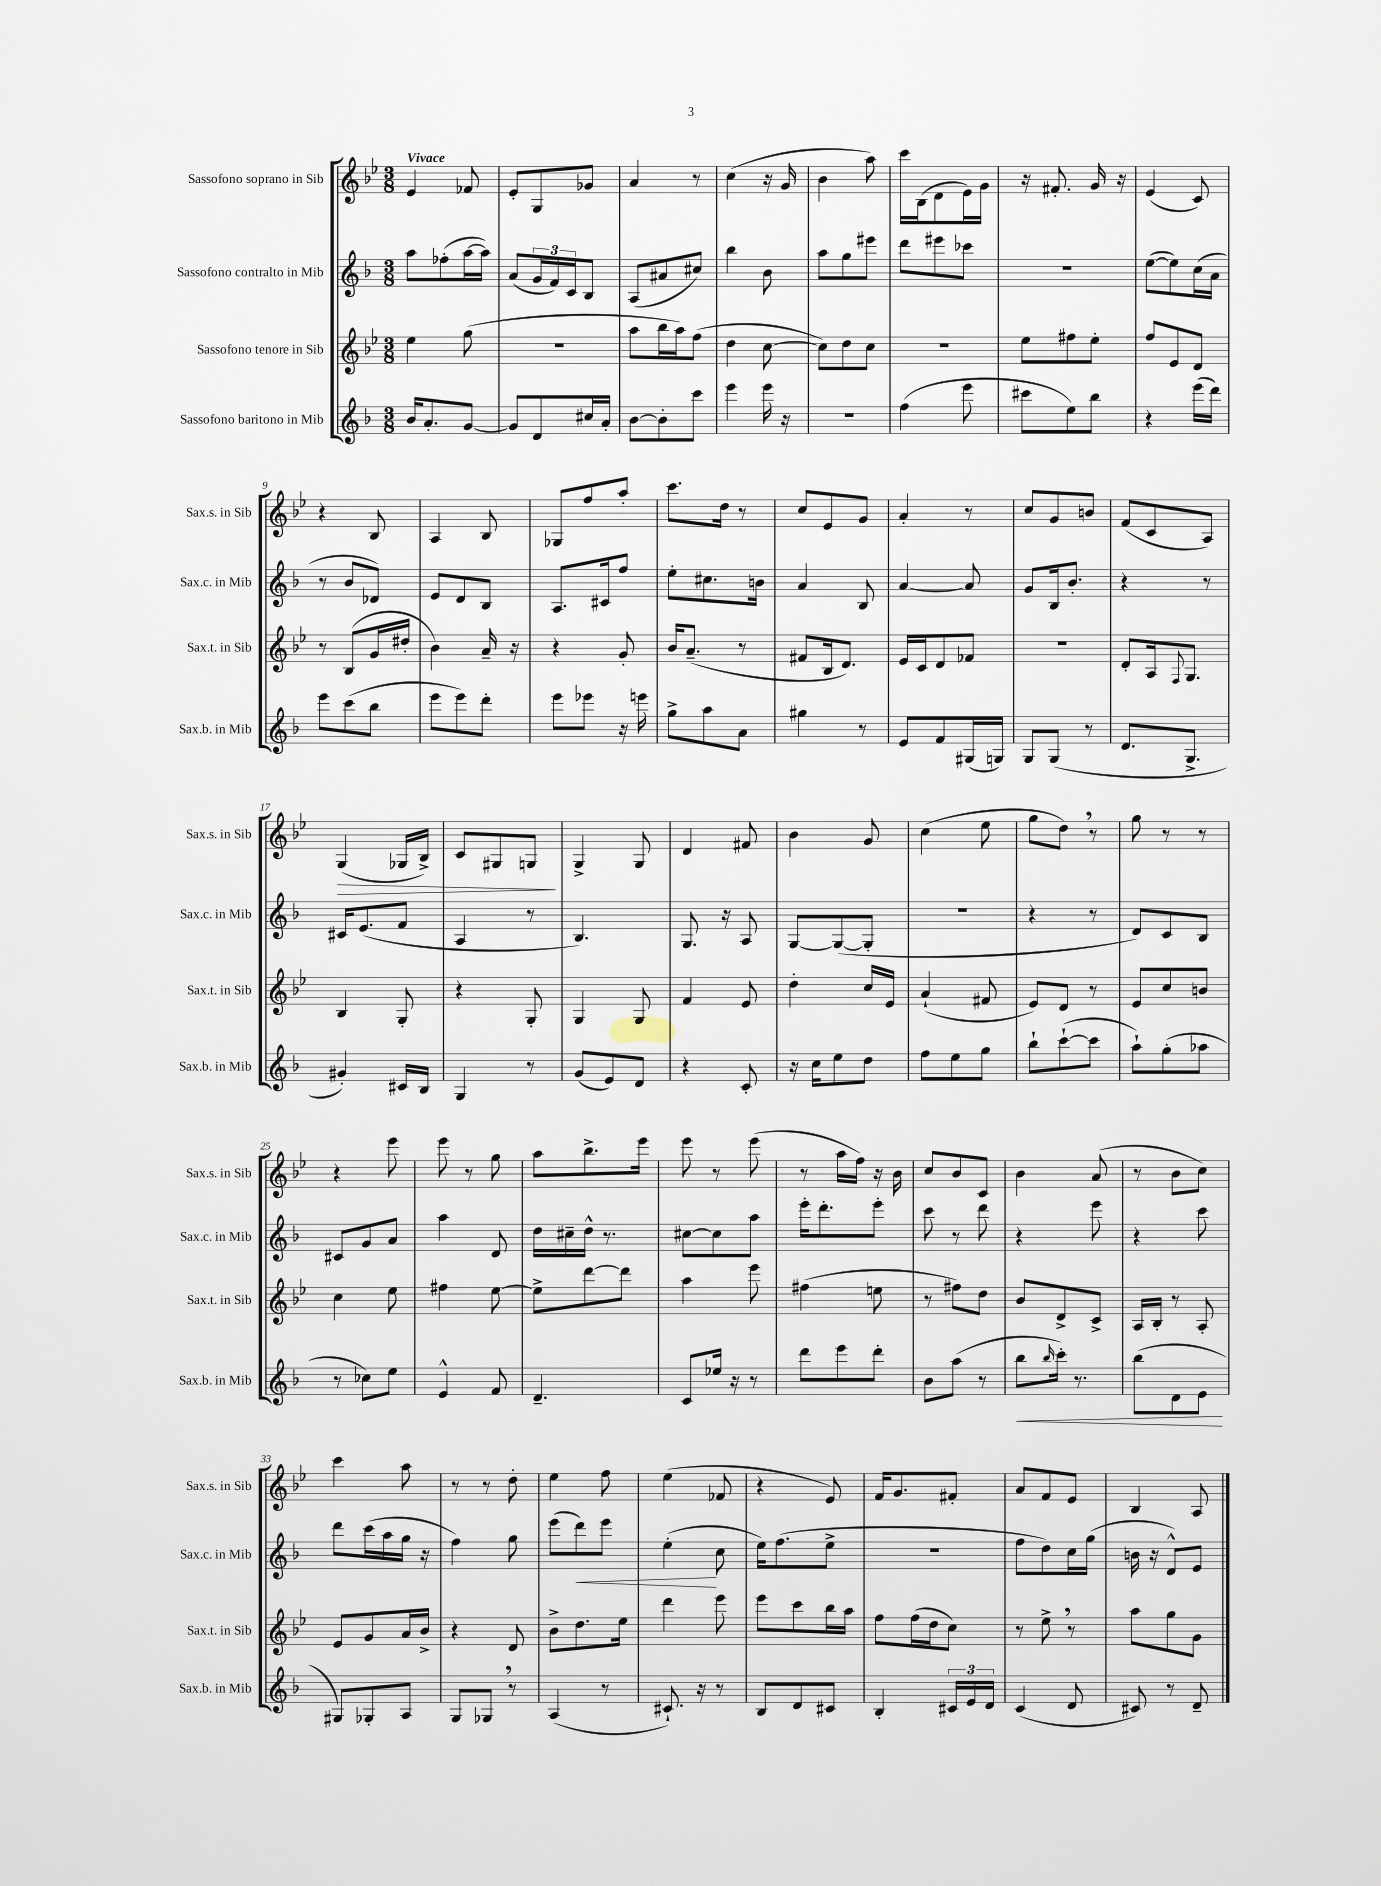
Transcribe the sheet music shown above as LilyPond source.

<<
\new StaffGroup <<
\new Staff = "s0" \with { instrumentName = "Sassofono soprano in Sib" shortInstrumentName = "Sax.s. in Sib" } {
    \clef treble \key bes \major \numericTimeSignature \time 3/8 \tempo "Vivace"
    ees'4 fes'8 |
    ees'8-. g8 ges'8 |
    a'4 r8 |
    c''4( r16 g'16 |
    bes'4 a''8) |
    c'''16 bes16( d'8 ees'16) g'16 |
    r16 fis'8.-. g'16 r16 |
    ees'4( c'8) |
    r4 bes8 |
    a4 bes8 |
    ges8 f''8 a''8-. |
    c'''8. d''16 r8 |
    c''8 ees'8 g'8 |
    a'4-. r8 |
    c''8 g'8 b'8 |
    f'8( c'8 a8) |
    g4\>( ges16 bes16->) |
    c'8 gis8 g8\! |
    g4-> g8 |
    d'4 fis'8 |
    bes'4 g'8 |
    c''4( ees''8 |
    g''8 d''8) \breathe r8 |
    g''8 r8 r8 |
    r4 ees'''8 |
    ees'''8 r8 g''8 |
    a''8 bes''8.-> ees'''16 |
    ees'''8 r8 ees'''8( |
    r8 a''16 f''16) r16 bes'16 |
    c''8 bes'8 c'8 |
    bes'4 a'8( |
    r8 bes'8 c''8) |
    c'''4 a''8 |
    r8 r8 d''8-. |
    ees''4 f''8 |
    ees''4( fes'8 |
    r4 ees'8) |
    f'16 g'8. fis'8-. |
    a'8 f'8 ees'8 |
    bes4 a8 \bar "|." |
}
\new Staff = "s1" \with { instrumentName = "Sassofono contralto in Mib" shortInstrumentName = "Sax.c. in Mib" } {
    \clef treble \key f \major \numericTimeSignature \time 3/8
    a''8 fes''8-.( a''16~ a''16) |
    a'8( \tuplet 3/2 { g'16 f'16) c'16 } bes8 |
    a8( ais'8 cis''8) |
    bes''4 bes'8 |
    a''8 g''8 eis'''8 |
    d'''8 eis'''8 ces'''8 |
    R4. |
    e''8~( e''8) c''16( a'16 |
    r8 bes'8 des'8) |
    e'8 d'8 bes8 |
    a8. cis'16 f''8 |
    e''8-. cis''8. b'16 |
    a'4 bes8 |
    a'4~ a'8 |
    g'8 bes16 bes'8.-. |
    r4 r8 |
    cis'16 e'8.( f'8 |
    a4 r8 |
    bes4.) |
    g8. r16 a8 |
    g8~ g8~( g8-. |
    R4. |
    r4 r8 |
    d'8) c'8 bes8 |
    cis'8 g'8 a'8 |
    a''4 d'8 |
    d''16 cis''16-- d''16-^ r8. |
    cis''8~ cis''8 a''8 |
    e'''16-. d'''8.-. e'''8-. |
    c'''8 r8 d'''8 |
    r4 e'''8 |
    r4 c'''8 |
    d'''8 c'''16( a''16 g''16 r16 |
    f''4) g''8 |
    e'''8( d'''8\<) e'''8 |
    e''4-.\!( c''8 |
    e''16) f''8.( e''8-> |
    R4. |
    f''8 d''8) c''16 g''16( |
    b'16 r16 d'8-^) e'8 \bar "|." |
}
\new Staff = "s2" \with { instrumentName = "Sassofono tenore in Sib" shortInstrumentName = "Sax.t. in Sib" } {
    \clef treble \key bes \major \numericTimeSignature \time 3/8
    ees''4 g''8( |
    R4. |
    a''8 bes''16 a''16) f''8( |
    d''4 c''8~ |
    c''8) d''8 c''8 |
    R4. |
    ees''8 fis''8 ees''8-. |
    f''8 ees'8 d'8 |
    r8 bes8( g'16 dis''16-. |
    bes'4) a'16-- r16 |
    r4 g'8-. |
    bes'16 a'8.--( r8 |
    fis'8 bes16 d'8.) |
    ees'16 c'16 d'8 fes'8 |
    R4. |
    d'8-. a16 \appoggiatura { f8 } g8. |
    bes4 g8-. |
    r4 g8-. |
    g4 g8 |
    f'4 ees'8 |
    d''4-. c''16 ees'16 |
    a'4-!( fis'8 |
    ees'8) d'8 r8 |
    ees'8 c''8 b'8 |
    c''4 ees''8 |
    fis''4 ees''8~ |
    ees''8-> d'''8~ d'''8 |
    a''4 ees'''8 |
    fis''4( e''8 |
    r8 fis''8) d''8 |
    bes'8 d'8-> c'8-> |
    a16 bes16-. r8 a8-. |
    ees'8 g'8 a'16 bes'16-> |
    r4 d'8 |
    bes'8-> d''8. ees''16 |
    d'''4 ees'''8 |
    ees'''8 c'''8 bes''16 a''16 |
    f''8 f''16( d''16 c''8) |
    r8 ees''8-> \breathe r8 |
    a''8 g''8 g'8 \bar "|." |
}
\new Staff = "s3" \with { instrumentName = "Sassofono baritono in Mib" shortInstrumentName = "Sax.b. in Mib" } {
    \clef treble \key f \major \numericTimeSignature \time 3/8
    bes'16 a'8.-. g'8~ |
    g'8 d'8 cis''16 a'16-. |
    bes'8~ bes'8-. c'''8 |
    e'''4 e'''16 r16 |
    R4. |
    f''4( e'''8 |
    cis'''8 e''8) bes''8 |
    r4 e'''16( d'''16) |
    e'''8 c'''8( bes''8 |
    e'''8 e'''8) d'''8-. |
    e'''8 ees'''8 r16 e'''16 |
    g''8-> a''8 a'8 |
    gis''4 r8 |
    e'8 f'8 gis16( g16) |
    g8 g8( r8 |
    d'8. g8.-> |
    gis'4-.) cis'16 bes16 |
    g4 r8 |
    g'8( e'8) d'8 |
    r4 c'8-. |
    r16 c''16 e''8 d''8 |
    f''8 e''8 g''8 |
    bes''8-! c'''8~-!( c'''8 |
    a''8-!) g''8-.( aes''8 |
    r8 ces''8) e''8 |
    e'4-^ f'8 |
    d'4.-- |
    c'8 ees''16 r16 r8 |
    d'''8 e'''8 d'''8-. |
    bes'8 a''8( r8 |
    bes''8\< \grace { bes''16 } c'''16-.) r8. |
    bes''8( d'8 e'8\! |
    gis8) ges8-. a8 |
    g8 ges8 \breathe r8 |
    a4( r8 |
    cis'8.-!) r16 r8 |
    bes8 d'8 cis'8 |
    bes4-. \tuplet 3/2 { cis'16 e'16 d'16 } |
    c'4( d'8 |
    cis'8) r8 d'8-- \bar "|." |
}
>>
>>
